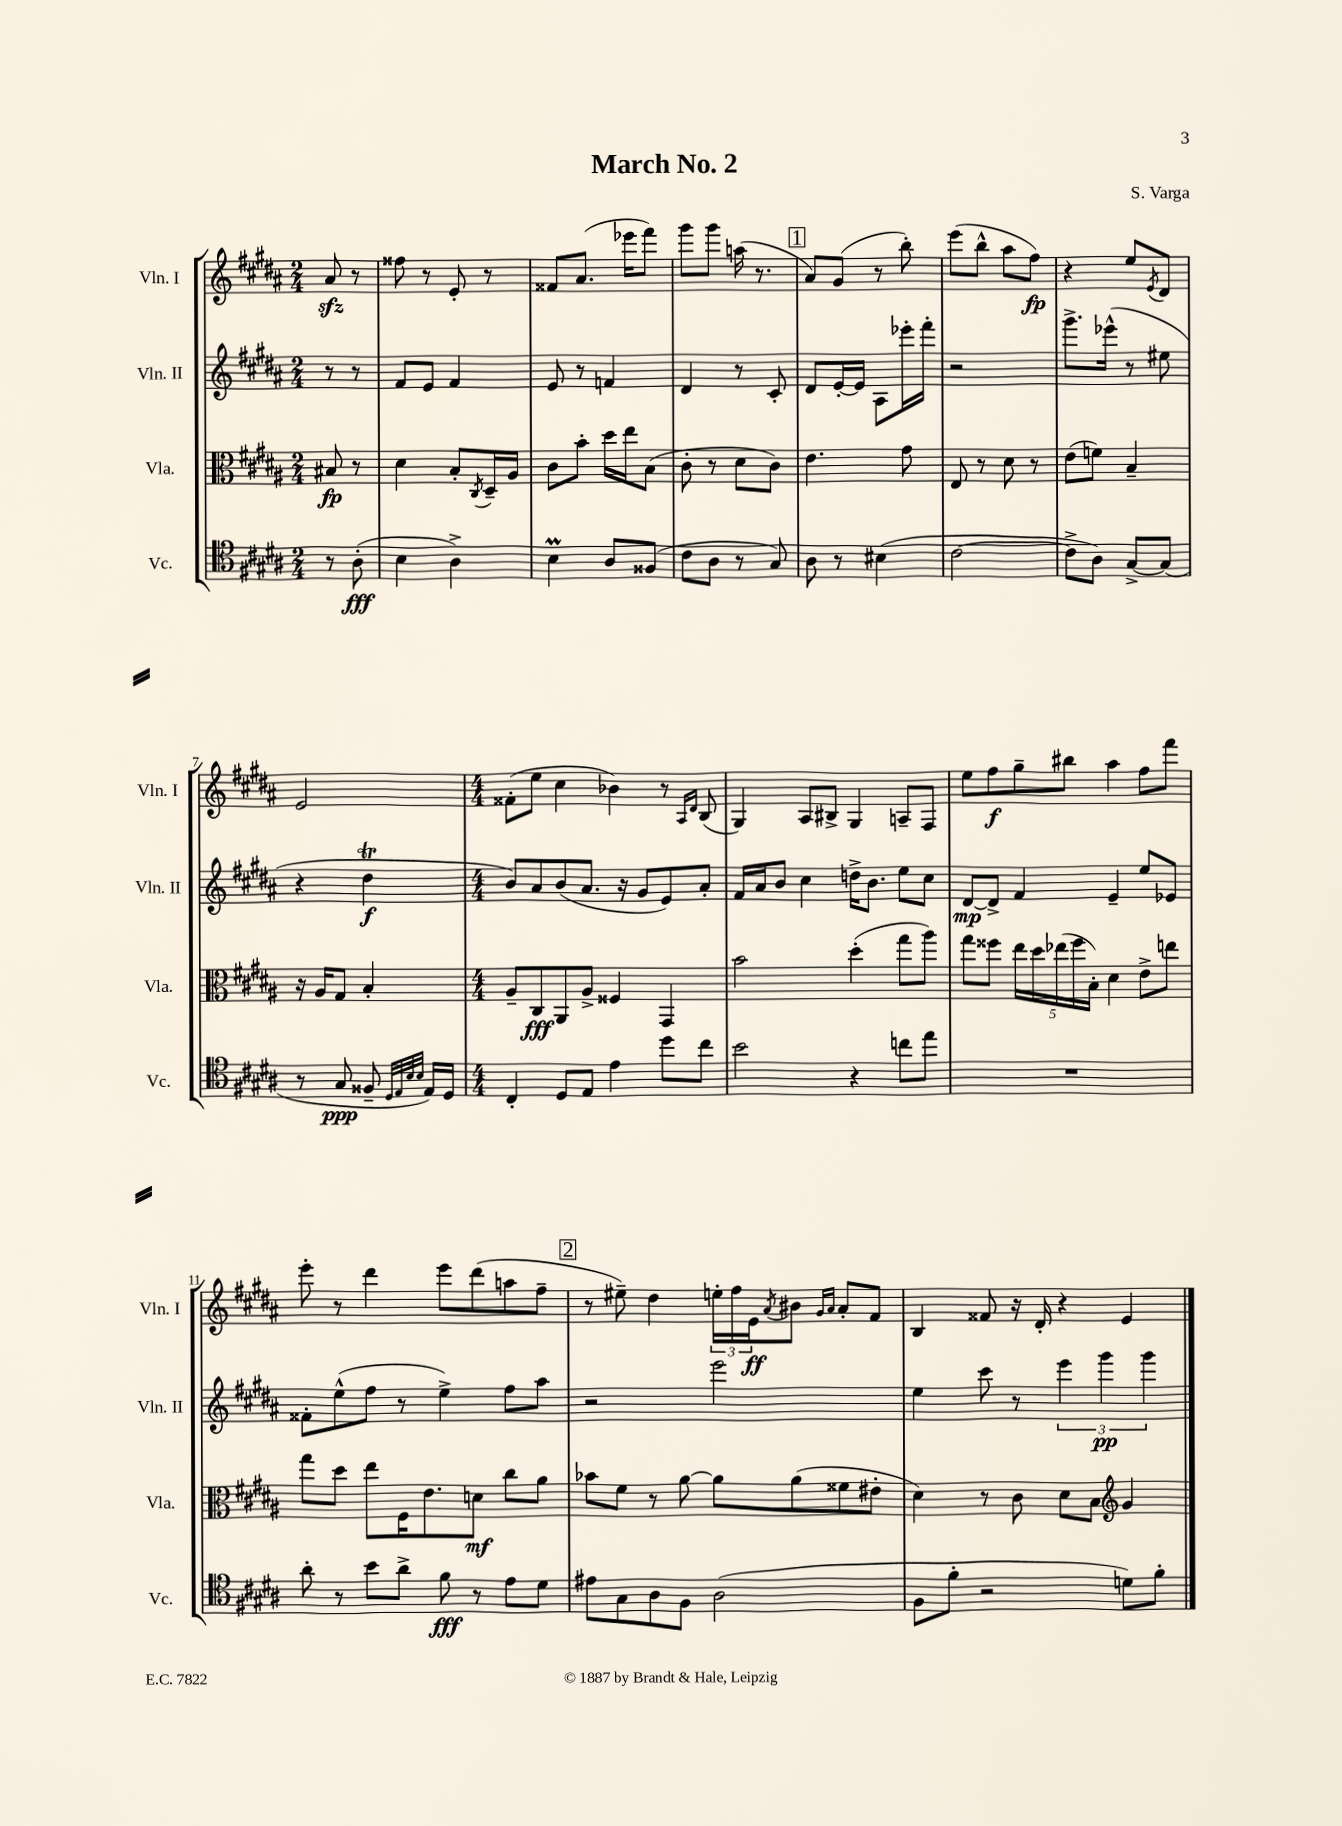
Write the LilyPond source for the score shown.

\header { title = "March No. 2" composer = "S. Varga" }
<<
\new StaffGroup <<
\new Staff = "s0" \with { instrumentName = "Vln. I" shortInstrumentName = "Vln. I" } {
    \clef treble \key b \major \numericTimeSignature \time 2/4 \partial 4
    ais'8\sfz r8 |
    fisis''8 r8 e'8-. r8 |
    fisis'8 ais'8.( ees'''16 fis'''8) |
    gis'''8 gis'''8 a''16( r8. |
    \mark \markup { \box "1" } ais'8) gis'8( r8 b''8-.) |
    e'''8( b''8-^ ais''8 fis''8\fp) |
    r4 e''8 \acciaccatura { e'8 } dis'8 |
    e'2 |
    \numericTimeSignature \time 4/4 fisis'8-.( e''8 cis''4 bes'4) r8 \grace { ais16 dis'16 } b8( |
    gis4) ais8 bis8-> gis4 a8-- fis8 |
    e''8 fis''8\f gis''8-- bis''8 ais''4 fis''8 fis'''8 |
    e'''8-. r8 dis'''4 e'''8 dis'''8( a''8 fis''8-- |
    \mark \markup { \box "2" } r8 eis''8--) dis''4 \tuplet 3/2 { e''16-. fis''16 e'16\ff } \acciaccatura { ais'8 } bis'8 \grace { gis'16 ais'16 } ais'8-. fis'8 |
    b4 fisis'8 r16 dis'16-. r4 e'4 \bar "|." |
}
\new Staff = "s1" \with { instrumentName = "Vln. II" shortInstrumentName = "Vln. II" } {
    \clef treble \key b \major \numericTimeSignature \time 2/4 \partial 4
    r8 r8 |
    fis'8 e'8 fis'4 |
    e'8 r8 f'4 |
    dis'4 r8 cis'8-. |
    \mark \markup { \box "1" } dis'8 e'16~-. e'16 ais8 ees'''16-. fis'''16-. |
    r2 |
    gis'''8.-> ees'''16-^( r8 eis''8 |
    r4 dis''4\trill\f |
    \numericTimeSignature \time 4/4 b'8) ais'8 b'8( ais'8. r16 gis'8 e'8) ais'8-. |
    fis'16 ais'16 b'8 cis''4 d''16-> b'8. e''8 cis''8 |
    dis'8~\mp dis'8-> fis'4 e'4-- e''8 ees'8 |
    fisis'8-. e''8-^( fis''8 r8 e''4->) fis''8 ais''8 |
    \mark \markup { \box "2" } r2 e'''2 |
    e''4 cis'''8 r8 \tuplet 3/2 { e'''4 gis'''4\pp gis'''4 } \bar "|." |
}
\new Staff = "s2" \with { instrumentName = "Vla." shortInstrumentName = "Vla." } {
    \clef alto \key b \major \numericTimeSignature \time 2/4 \partial 4
    bis8\fp r8 |
    dis'4 b8-. \acciaccatura { cis8 } dis16-- ais16 |
    cis'8 b'8-. dis''16 e''16 b8( |
    cis'8-. r8 dis'8 cis'8) |
    \mark \markup { \box "1" } e'4. gis'8 |
    e8 r8 dis'8 r8 |
    e'8( f'8) b4-- |
    r16 ais16 gis8 b4-. |
    \numericTimeSignature \time 4/4 ais8-- cis8\fff ais,8 ais8-> fisis4 gis,4 |
    b'2 dis''4-.( gis''8 ais''8) |
    gis''8 fisis''8 \tuplet 5/4 { e''16 dis''16 ees''16( fisis''16 b16-.) } dis'4 e'8-> e''8 |
    gis''8 dis''8 e''8 fis16 e'8. d'8\mf cis''8 ais'8 |
    \mark \markup { \box "2" } bes'8 fis'8 r8 ais'8~ ais'8 ais'8( fisis'8 eis'8-. |
    dis'4) r8 cis'8 dis'8 b8 \clef treble gis'4 \bar "|." |
}
\new Staff = "s3" \with { instrumentName = "Vc." shortInstrumentName = "Vc." } {
    \clef tenor \key b \major \numericTimeSignature \time 2/4 \partial 4
    r8 ais8-.\fff( |
    b4 ais4->) |
    b4\prall ais8 fisis8( |
    cis'8 ais8 r8 gis8) |
    \mark \markup { \box "1" } ais8 r8 bis4( |
    cis'2~ |
    cis'8-> ais8) gis8~-> gis8( |
    r8 gis8\ppp fisis8-- \grace { dis32 e32 b32 b32 } e16) dis16 |
    \numericTimeSignature \time 4/4 cis4-. dis8 e8 e'4 dis''8 cis''8 |
    b'2 r4 c''8 e''8 |
    R1 |
    ais'8-. r8 b'8 ais'8-> fis'8\fff r8 e'8 dis'8 |
    \mark \markup { \box "2" } eis'8 gis8 ais8 fis8 ais2( |
    fis8 fis'8-. r2 d'8) fis'8-. \bar "|." |
}
>>
>>
